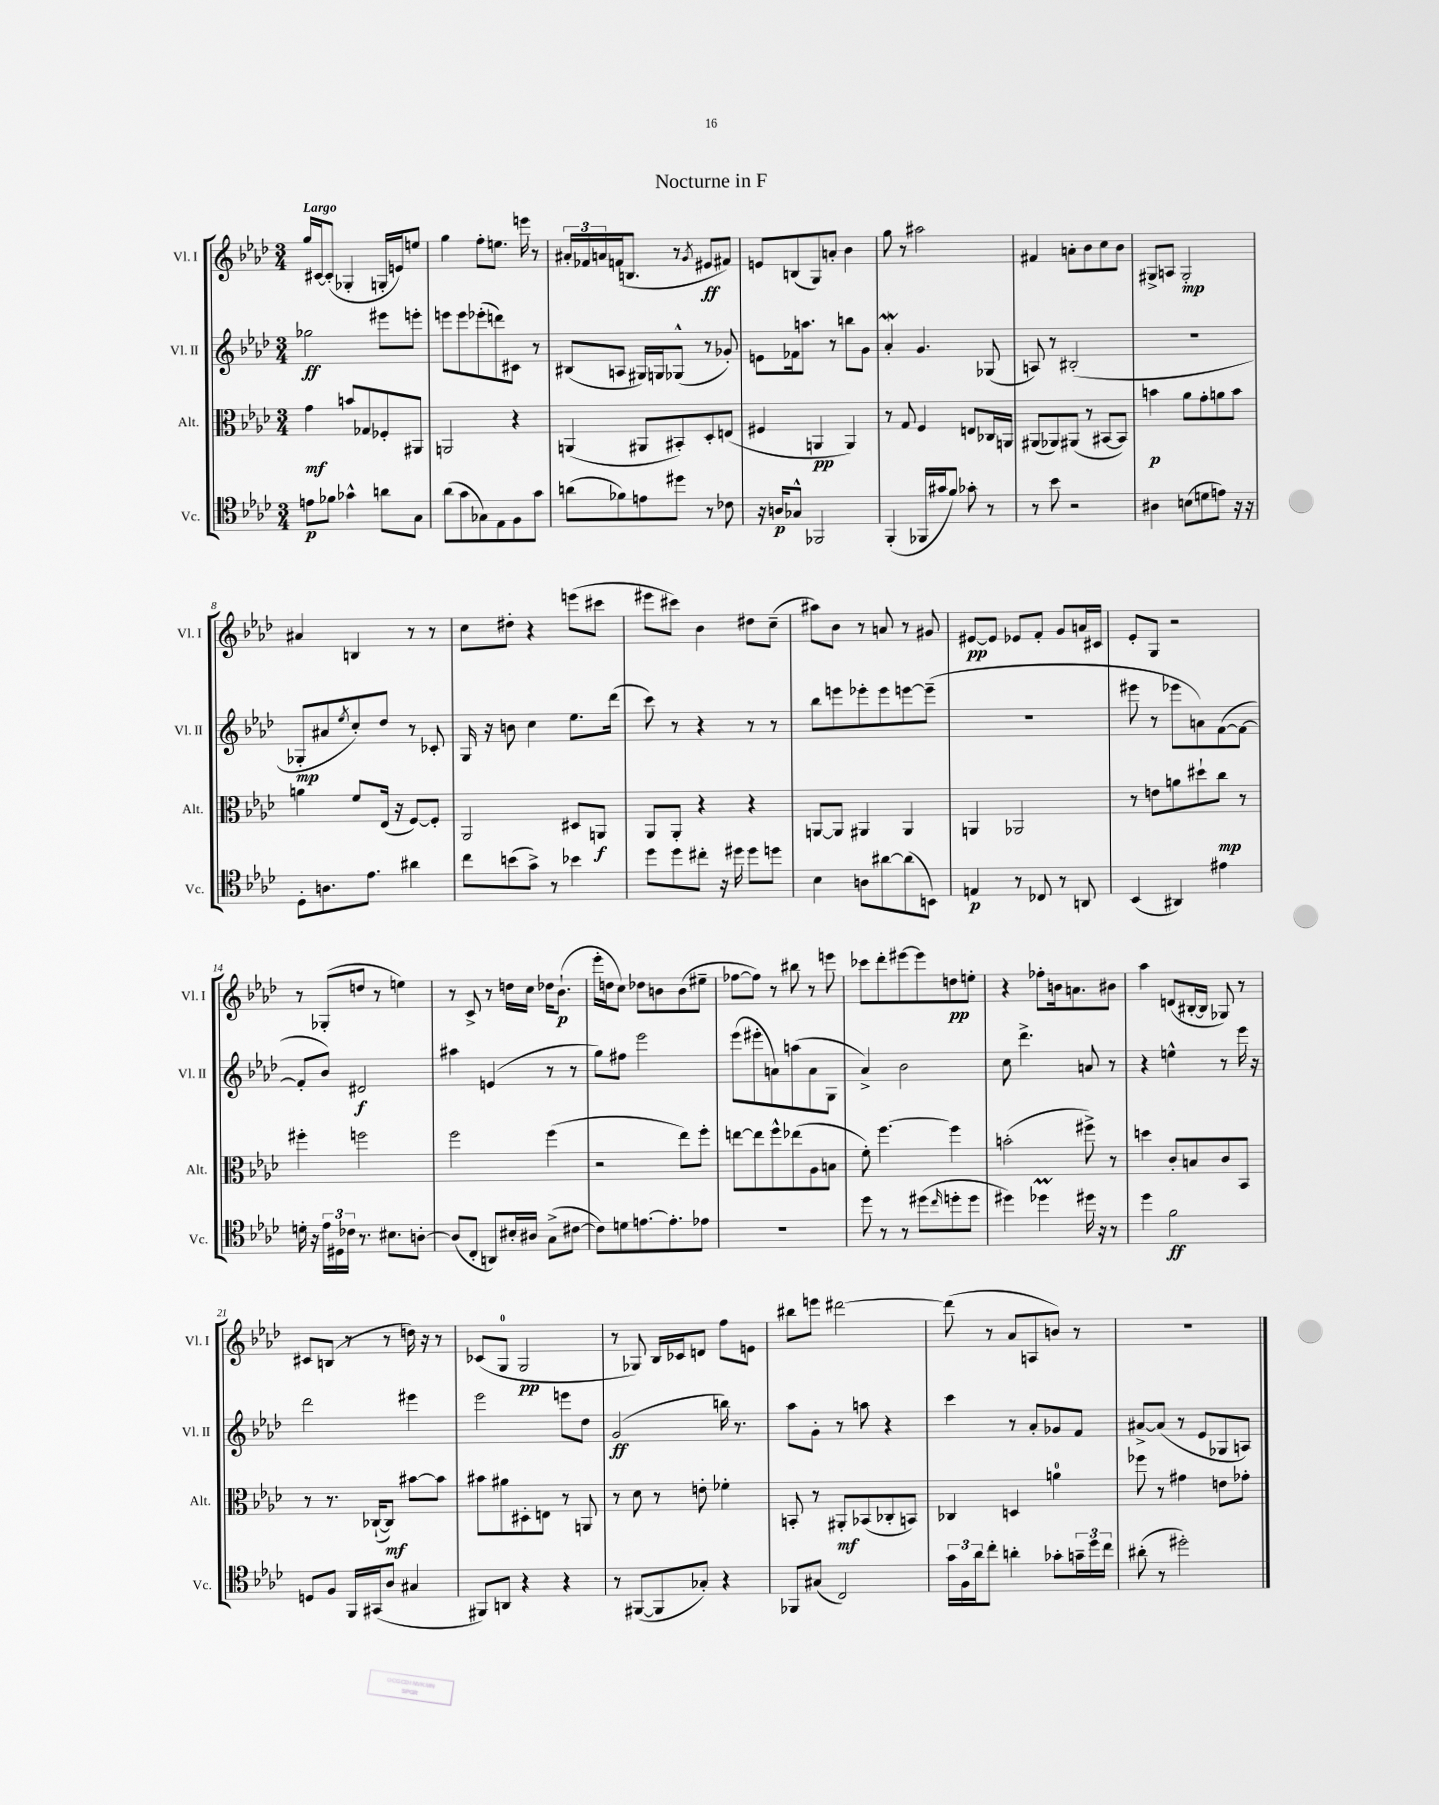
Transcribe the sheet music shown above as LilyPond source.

\header { title = "Nocturne in F" }
<<
\new StaffGroup <<
\new Staff = "s0" \with { instrumentName = "Vl. I" shortInstrumentName = "Vl. I" } {
    \clef treble \key aes \major \numericTimeSignature \time 3/4 \tempo "Largo"
    g''16 cis'16~ cis'8-.( ges4-. g16-. e'16) e''8 |
    g''4 f''8-. e''8. e'''16 r8 |
    \tuplet 3/2 { ais'16-. fes'16 a'16 } f'16( b8. r8 \acciaccatura { g'8 } eis'8\ff fis'8) |
    e'8 b8( g8) a'8-. bes'4 |
    g''8 r8 ais''2 |
    fis'4 a'8-. bes'8 c''8 bes'8 |
    gis8-> a8 gis2-.\mp |
    ais'4 b4 r8 r8 |
    c''8 dis''8-. r4 e'''8( cis'''8 |
    eis'''8 cis'''8) bes'4 dis''8 c''8--( |
    ais''8) bes'8 r8 a'8 r8 gis'8 |
    eis'8~\pp eis'8 ees'8 f'8-. g'8 a'16 cis'16 |
    ees'8-. g8 r2 |
    r8 ges8-.( d''8 r8 e''4) |
    r8 c'8-> r8 d''16 c''16 des''16 bes'8.-!\p( |
    ees'''16-. d''16 c''8) des''8 b'8 b'8( eis''8-- |
    fes''8~ fes''8) r8 bis''8 r8 e'''8 |
    ces'''8 des'''8-. eis'''8~ eis'''8 d''8\pp e''8-. |
    r4 fes''8-. b'16 a'8. bis'8 |
    aes''4 d'8( bis16~-. bis16 ges8) r8 |
    cis'8 b8( r8 r8 d''16) r16 r8 |
    ces'8( g8-0 g2\pp |
    r8 ges8) bes16 ces'16 d'8 f''8 e'8 |
    bis''8 e'''8 dis'''2~ |
    dis'''8( r8 aes'8 a8 b'8) r8 |
    R2. \bar "|." |
}
\new Staff = "s1" \with { instrumentName = "Vl. II" shortInstrumentName = "Vl. II" } {
    \clef treble \key aes \major \numericTimeSignature \time 3/4
    ges''2\ff eis'''8 e'''8-. |
    e'''8 e'''8 ees'''8-.( d'''8) cis'8 r8 |
    bis8( a8 gis16) g16 ges8-^( r8 ges'8-.) |
    e'8 fes'16 a''8. r8 b''8 g'8 |
    aes'4-.\mordent g'4. ges8( |
    a8) r8 bis2-.( |
    R2. |
    ges8-.\mp ais'8 \acciaccatura { ees''8 } c''8-.) des''8 r8 ces'8-. |
    g16 r16 b'8 c''4 ees''8. des'''16( |
    c'''8) r8 r4 r8 r8 |
    bes''8 e'''8 ees'''8-. ees'''8 e'''8~ e'''8--( |
    R2. |
    eis'''8 r8 ees'''8 a'8) f'8~( f'8~ |
    f'8-. bes'8) dis'2\f |
    ais''4 e'4( r8 r8 |
    g''8) fis''8 ees'''2 |
    ees'''8( eis'''8-. a'8) a''8( a'8 g8 |
    aes'4->) bes'2 |
    c''8 des'''4.-> a'8 r8 |
    r4 e''4-^ r8 ees'''16 r16 |
    des'''2 eis'''4 |
    ees'''2 e'''8 des''8 |
    g'2\ff( b''16) r8. |
    aes''8 g'8-. r8 a''8 r4 |
    c'''4 r8 aes'8-. ges'8 f'8 |
    ais'8~-> ais'8( r8 ees'8 ges8 a8) \bar "|." |
}
\new Staff = "s2" \with { instrumentName = "Alt." shortInstrumentName = "Alt." } {
    \clef alto \key aes \major \numericTimeSignature \time 3/4
    g'4\mf b'8 ges8 fes8-. ais,8 |
    a,2 r4 |
    a,4( ais,8 bis,8-.) des8-. e8( |
    fis4 a,4\pp a,4) |
    r8 g8 f4 e8 ces16 a,16 |
    ais,8( aes,8) ais,8( r8 bis,8~ bis,8) |
    b'4\p aes'8 g'8-. a'8 b'8 |
    a'4 f'8 ees16( r16 f8~) f8-. |
    aes,2 dis8 a,8\f |
    aes,8 aes,8-. r4 r4 |
    a,8~ a,8 ais,4 ais,4 |
    a,4 aes,2 |
    r8 e'8 a'8 dis''8-! c''8\mp r8 |
    fis''4-. f''2 |
    f''2 f''4( |
    r2 ees''8) f''8-. |
    e''8~ e''8 f''8-^ ees''8( aes8 b8 |
    f'8-.) f''4.~ f''4 |
    b'2-.( fis''8->) r8 |
    d''4 c'8-. b8 c'8 bes,8 |
    r8 r8. ces16~-!( ces8\mf) bis'8~ bis'8 |
    bis'8 ais'8 dis8-. e8 r8 a,8 |
    r8 des'8 r8 e'8-. fes'4-. |
    b,8-. r8 ais,8-.\mf bes,8( ces8-. b,8) |
    ces4 d4 a'4-0 |
    fes''8 r8 gis'4 e'8 ges'8-. \bar "|." |
}
\new Staff = "s3" \with { instrumentName = "Vc." shortInstrumentName = "Vc." } {
    \clef tenor \key aes \major \numericTimeSignature \time 3/4
    e'8\p fes'8 ges'4-^ a'8 g8 |
    aes'8( g'8 ges8) ees8 f8 g'8 |
    a'8( fes'8) e'8 dis''8 r8 ces'8 |
    r16 a16\p ges8-^ fes,2 |
    f,4-.( fes,16 gis'16 f'8) ges'8-. r8 |
    r8 bes'8 r2 |
    ais4 b8( d'8 e'8) r16 r16 |
    des8-. a8. ees'8. ais'4 |
    c''8 b'8( g'8->) r8 bes'4 |
    des''8 des''8 cis''8-. r16 dis''16 dis''8 d''8 |
    bes4 a8 ais'8~ ais'8( b,8) |
    e4\p r8 ces8 r8 a,8 |
    bes,4( ais,4) eis'4 |
    d'16-. r16 \tuplet 3/2 { ees'16 dis16 ces'16 } r8. bis8. a8~-. |
    a8( c8-. a,8) bis16-. ais16 g8->( cis'8~ |
    cis'8) d'8 e'8.~ e'8.-. ees'8 |
    R2. |
    des''8 r8 r8 dis''8( \grace { c''16 } d''8-. d''8 |
    dis''4) des''4\prall dis''16 r16 r8 |
    des''4 f'2\ff |
    d8 f8 f,16 gis,16( aes8 gis4 |
    fis,8) a,8 r4 r4 |
    r8 fis,8~( fis,8 ges8-.) r4 |
    fes,8 gis8( c2) |
    \tuplet 3/2 { g'16 f16 aes'16 } c''8-. a'4-. ges'8-. \tuplet 3/2 { g'16-- des''16 c''16 } |
    ais'8-.( r8 dis''2-.) \bar "|." |
}
>>
>>
